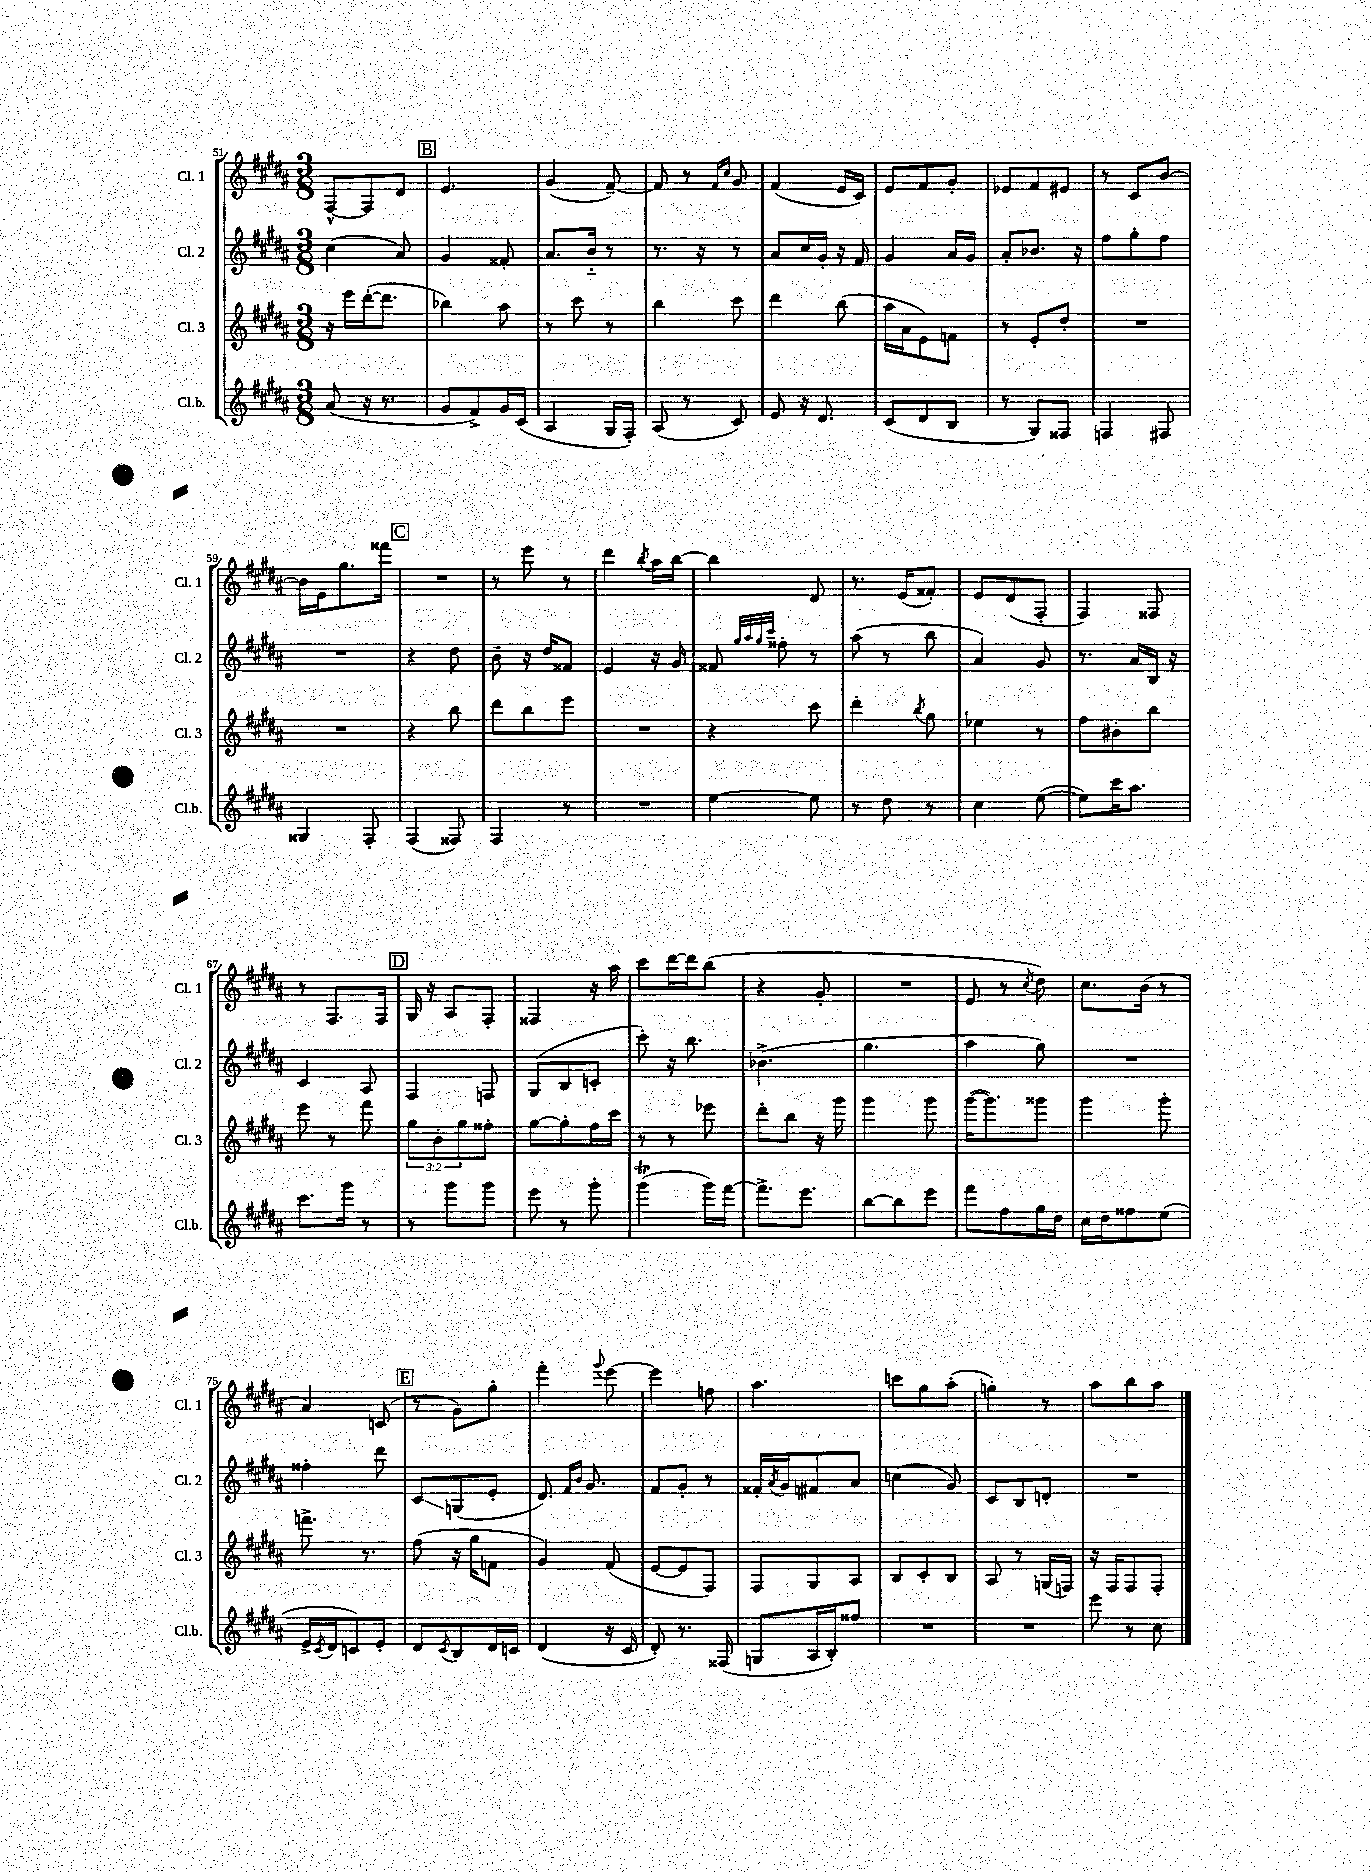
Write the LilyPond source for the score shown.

<<
\new StaffGroup <<
\new Staff = "s0" \with { instrumentName = "Cl. 1" shortInstrumentName = "Cl. 1" } {
    \clef treble \key b \major \numericTimeSignature \time 3/8
    fis8~-^ fis8 dis'8 |
    \mark \markup { \box "B" } e'4. |
    gis'4( fis'8~--) |
    fis'8 r8 \grace { fis'16 cis''16 } gis'8 |
    fis'4( e'16 cis'16) |
    e'8 fis'8 gis'8-. |
    ees'8 fis'8 eis'8 |
    r8 cis'8 b'8~ |
    b'16 e'16 gis''8. fisis'''16 |
    \mark \markup { \box "C" } R4. |
    r8 e'''8 r8 |
    dis'''4 \acciaccatura { b''8 } ais''16 b''16~ |
    b''4 dis'8 |
    r8. e'16( fisis'8-.) |
    e'8 dis'8( fis8-. |
    fis4) fisis8 |
    r8 fis8. fis16 |
    \mark \markup { \box "D" } gis16 r16 ais8 fis8-. |
    fisis4 r16 ais''16 |
    cis'''8 dis'''16~ dis'''16 b''8( |
    r4 gis'8-. |
    R4. |
    e'8 r8 \acciaccatura { cis''8 } dis''8) |
    cis''8. b'16( r8 |
    ais'4) c'8( |
    \mark \markup { \box "E" } r8 gis'8) gis''8-. |
    fis'''4-. \appoggiatura { gis'''8 } e'''8~ |
    e'''4 f''8 |
    ais''4. |
    c'''8 gis''8 ais''8-.( |
    g''4-.) r8 |
    ais''8 b''8 ais''8 \bar "|." |
}
\new Staff = "s1" \with { instrumentName = "Cl. 2" shortInstrumentName = "Cl. 2" } {
    \clef treble \key b \major \numericTimeSignature \time 3/8
    cis''4( ais'8) |
    \mark \markup { \box "B" } gis'4 fisis'8-. |
    ais'8. b'16-_ r8 |
    r8. r16 r8 |
    ais'8 cis''16 gis'16-. r16 fis'16 |
    gis'4 ais'16 gis'16 |
    ais'8-. bes'8. r16 |
    fis''8 gis''8-. fis''8 |
    R4. |
    \mark \markup { \box "C" } r4 dis''8 |
    b'8-- r16 dis''16 fisis'8 |
    e'4 r16 gis'16 |
    fisis'8 \grace { gis''32 ais''32 gis''32 cis'''32 } fisis''8-. r8 |
    ais''8( r8 b''8 |
    ais'4) gis'8 |
    r8. ais'16 b16 r16 |
    cis'4 ais8 |
    \mark \markup { \box "D" } fis4 f8 |
    gis8( b8 c'8-. |
    cis'''8-.) r16 b''8. |
    bes'4.->( |
    gis''4. |
    ais''4 gis''8) |
    R4. |
    fisis''4-. dis'''8 |
    \mark \markup { \box "E" } cis'8\glissando g8( e'8-. |
    dis'8.) \grace { fis'16 b'16 } gis'8. |
    fis'8 gis'8-. r8 |
    fisis'16-. \acciaccatura { ais'8 } gis'16 fis'8 ais'8 |
    c''4( gis'8) |
    cis'8 b8 d'8-. |
    R4. \bar "|." |
}
\new Staff = "s2" \with { instrumentName = "Cl. 3" shortInstrumentName = "Cl. 3" } {
    \clef treble \key b \major \numericTimeSignature \time 3/8 \override Staff.TupletNumber.text = #tuplet-number::calc-fraction-text
    r16 e'''16 dis'''16~-.( dis'''8. |
    \mark \markup { \box "B" } bes''4) ais''8 |
    r8 cis'''8 r8 |
    b''4 cis'''8 |
    dis'''4 b''8( |
    ais''16 ais'16 e'8) f'8 |
    r8 e'8-. dis''8-. |
    R4. |
    R4. |
    \mark \markup { \box "C" } r4 b''8 |
    dis'''8 b''8 e'''8 |
    R4. |
    r4 cis'''8 |
    dis'''4-. \acciaccatura { b''8 } gis''8 |
    ees''4 r8 |
    fis''8 bis'8-. b''8 |
    e'''8 r8 fis'''8 |
    \mark \markup { \box "D" } \tuplet 3/2 { gis''8 b'8-. gis''8 } fisis''8-. |
    gis''8~ gis''8-. fis''16 cis'''16 |
    r8 r8 ees'''8 |
    dis'''8-. b''8 r16 gis'''16 |
    gis'''4 gis'''8 |
    gis'''16~( gis'''8.) gisis'''8 |
    gis'''4 gis'''8-. |
    f'''8.-> r8. |
    \mark \markup { \box "E" } fis''8( r16 gis''16 f'8 |
    gis'4) fis'8( |
    e'8~ e'8 fis8) |
    fis8 gis8 ais8 |
    b8 cis'8-. b8 |
    ais8 r8 g16( f16) |
    r16 fis16 fis8 fis8-. \bar "|." |
}
\new Staff = "s3" \with { instrumentName = "Cl.b." shortInstrumentName = "Cl.b." } {
    \clef treble \key b \major \numericTimeSignature \time 3/8
    ais'8( r16 r8. |
    \mark \markup { \box "B" } gis'8 fis'8->) gis'16 cis'16( |
    ais4 gis16 fis16-.) |
    ais8( r8 cis'8) |
    e'8 r16 dis'8. |
    cis'8( dis'8 b8 |
    r8 gis8) fisis8 |
    f4 fis8 |
    gisis4 fis8-. |
    \mark \markup { \box "C" } fis4( fisis8) |
    fis4 r8 |
    R4. |
    e''4~ e''8 |
    r8 dis''8 r8 |
    cis''4 e''8~( |
    e''8) cis'''16 ais''8. |
    cis'''8. gis'''16 r8 |
    \mark \markup { \box "D" } r8 gis'''8 gis'''8 |
    e'''8 r8 gis'''8-. |
    gis'''4\trill( gis'''16) fis'''16~ |
    fis'''8.-> e'''8. |
    b''8~ b''8 e'''8 |
    fis'''8 fis''8 gis''16 dis''16 |
    cis''16 dis''16 fisis''8 e''8( |
    e'16-> \acciaccatura { cis'8 } dis'16 c'8) e'8-. |
    \mark \markup { \box "E" } dis'8 \acciaccatura { cis'8 } b8 dis'16 c'16 |
    dis'4( r16 cis'16 |
    dis'8-.) r8. fisis16( |
    g8 ais16 b16-.) fisis''8 |
    R4. |
    R4. |
    e'''8 r8 cis''8 \bar "|." |
}
>>
>>
\layout { \context { \Score currentBarNumber = #51 } }
